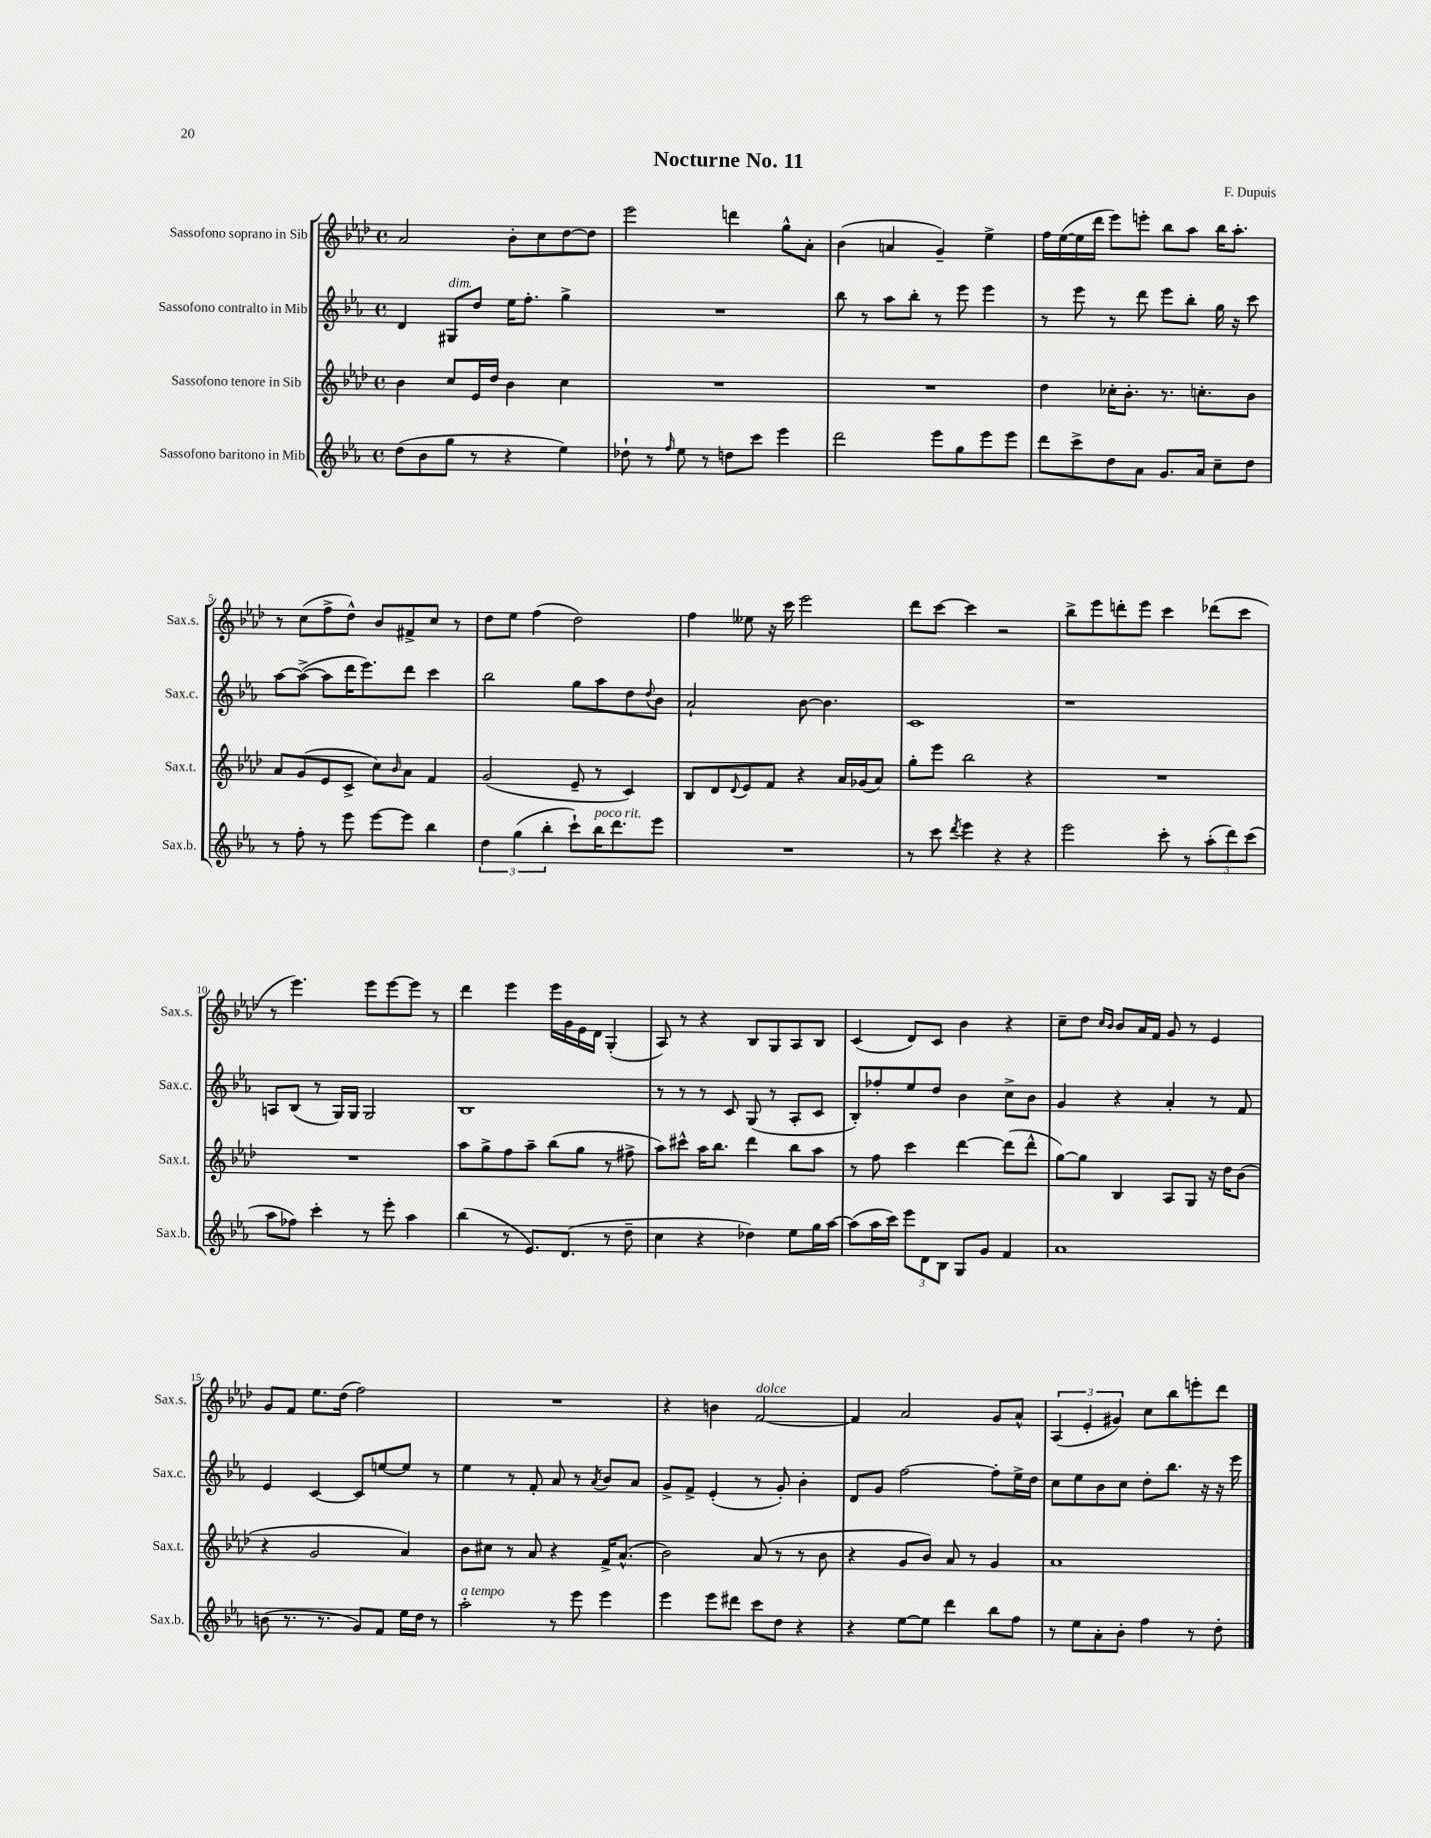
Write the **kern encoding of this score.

**kern	**kern	**kern	**kern
*part4	*part3	*part2	*part1
*staff4	*staff3	*staff2	*staff1
*I"Sassofono baritono in Mib	*I"Sassofono tenore in Sib	*I"Sassofono contralto in Mib	*I"Sassofono soprano in Sib
*I'Sax.b.	*I'Sax.t.	*I'Sax.c.	*I'Sax.s.
*clefG2	*clefG2	*clefG2	*clefG2
*k[b-e-a-]	*k[b-e-a-d-]	*k[b-e-a-]	*k[b-e-a-d-]
*M4/4	*M4/4	*M4/4	*M4/4
*met(c)	*met(c)	*met(c)	*met(c)
=1	=1	=1	=1
(8dd\L	4b-\	4d/	2a-/
8b-\	.	.	.
!	!	!LO:TX:a:i:t=dim.	!
8gg\J	8cc/L	8G#X/L	.
8r	16e-/L	8dd/J	.
.	16dd-/JJ	.	.
4r	4b-\	16ee-\KL	8b-'\L
.	.	8.ff'\J	.
.	.	.	8cc\
4ee-\)	4cc\	4gg^\	[8dd-\
.	.	.	8dd-\J]
=2	=2	=2	=2
8dd-X`\	1r	1r	2eee-\
8r	.	.	.
16qqff/	.	.	.
8ee-\	.	.	.
8r	.	.	.
8ddn\L	.	.	4dddn\
8ccc\J	.	.	.
4eee-\	.	.	8gg^^\L
.	.	.	8a-'\J
=3	=3	=3	=3
2ddd\	1r	8bb-\	(4b-\
.	.	8r	.
.	.	8aa-\L	4an/
.	.	8bb-'\J	.
8eee-\L	.	8r	4g~/)
8gg\	.	8eee-\	.
8eee-\	.	4eee-\	4ee-^\
8eee-\J	.	.	.
=4	=4	=4	=4
8ddd\L	4dd-\	8r	16ff\LL
.	.	.	([16ee-\
8ccc^\	.	8eee-\	16ee-\]
.	.	.	16ddd-\JJ
8dd\	16cc-X'\KL	8r	8eee-\L)
.	8.b-'\J	.	.
8a-\J	.	8ddd\	8eeen'\J
8.g/L	8.r	8eee-\L	8bb-\L
.	.	8bb-'\J	8aa-\J
16a-/Jk	8.ccn'\L	.	.
8cc~\L	.	16gg\	16bb-\KL
.	.	16r	8.aa-'\J
8dd\J	8b-\J	8ccc\	.
!!LO:LB:g=z
=5	=5	=5	=5
8r	8a-/L	[8aa-\L	8r
8ff'\	(8g/	(8aa-^\J_	(8cc\L
8r	8e-/	8aa-\L]	8ff^\
8eee-\	8c^/J	16ddd\K	8dd-^^\J)
.	.	8.eee-\)	.
[8eee-\L	8cc\L)	.	8b-/L
.	16qqb-/	.	.
8eee-\J]	8a-\J	8ddd\J	8f#X^/
4bb-\	4f/	4ccc\	8cc/J
.	.	.	8r
=6	=6	=6	=6
6dd\	(2g/	2bb-\	8dd-\L
.	.	.	8ee-\J
(6gg\	.	.	.
.	.	.	(4ff\
6bb-'\	.	.	.
8ccc`\L)	8e-~/	8gg\L	2dd-\)
!LO:TX:a:i:t=poco rit.	!	!	!
16bb-\K	8r	8aa-\	.
8.ddd\	.	.	.
.	4c/)	8dd\	.
.	.	8qqdd/	.
8eee-\J	.	8b-\J	.
=7	=7	=7	=7
1r	8B-/L	2a-`/	4ff\
.	8d-/	.	.
.	8qqd-/	.	.
.	8e-/	.	8ee--X\
.	8f/J	.	16r
.	.	.	16ccc\
.	4r	[8b-\	2eee-\
.	.	4.b-\]	.
.	16a-/LL	.	.
.	(16g-X/J	.	.
.	8a-/J)	.	.
=8	=8	=8	=8
8r	8gg'\L	1c	8ddd-\L
8ccc\	8eee-\J	.	[8ccc\J
8qddd/	.	.	.
4eee-\	2bb-\	.	4ccc\]
4r	.	.	2r
4r	4r	.	.
=9	=9	=9	=9
2eee-\	1r	1r	8bb-^\L
.	.	.	8eee-\
.	.	.	8dddn'\
.	.	.	8eee-\J
8ccc'\	.	.	4ccc\
8r	.	.	.
(12aa-'\L	.	.	(8ddd-X\L
12ddd\)	.	.	.
.	.	.	8ccc\J
(12ccc\J	.	.	.
!!LO:LB:g=z
=10	=10	=10	=10
8aa-\L	1r	8An/L	8r
8ff-X\J)	.	(8B-/J	4.eee-\)
4ccc'\	.	8r	.
.	.	16G/LL)	.
.	.	16G/JJ	.
8r	.	2G/	8eee-\L
8eee-'\	.	.	[8eee-\
4aa-\	.	.	8eee-\J]
.	.	.	8r
=11	=11	=11	=11
(4bb-\	8aa-\L	1B-	4ddd-\
.	8gg^\	.	.
8r	8ff\	.	4eee-\
8.e-/L)	8aa-~\J	.	.
.	(8bb-\L	.	16eee-\LL
(8.d/J	.	.	16g\
.	8gg\J	.	16e-\
.	.	.	16d-\JJ
8r	8r	.	(4G'/
8dd~\	8ff#X^\	.	.
=12	=12	=12	=12
4cc\	8aa-\L)	8r	8A-/)
.	8ccc#X^^\J	8r	8r
4r	16aa-\KL	8r	4r
.	8.bb-\J	.	.
.	.	8c/	.
4dd-X\)	4ddd-\	(8G/	8B-/L
.	.	8r	8G/
8ee-\L	8bb-\L	8A-'/L	8A-/
16gg\L	8aa-\J	8c/J	8B-/J
[16aa-\JJ	.	.	.
=13	=13	=13	=13
(8aa-\L]	8r	8B-'/L)	(4c/
16aa-\L	8ff\	8ff-X'/	.
16ccc\JJ)	.	.	.
12eee-\L	4ccc\	8ee-/	8d-/L)
12d\	.	.	.
.	.	8dd/J	8c/J
12B-\J	.	.	.
8G/L	[4ddd-\	4b-\	4b-\
8g/J	.	.	.
4f/	(8ddd-\L]	8cc^\L	4r
.	8ddd-^^\J	8b-\J	.
=14	=14	=14	=14
1a-	[8gg\L)	4g/	8cc~\L
.	8gg\J]	.	8dd-\J
.	.	.	16qqcc/LL
.	.	.	16qqb-/JJ
.	4B-/	4r	8b-/L
.	.	.	16a-/L
.	.	.	16f/JJ
.	8A-/L	4a-'/	8g/
.	8G/J	.	8r
.	16r	8r	4e-/
.	16dd-\KL	.	.
.	(8b-\J	8f/	.
!!LO:LB:g=z
=15	=15	=15	=15
(8bn\	4r	4e-/	8g/L
8.r	.	.	8f/J
.	2g/	[4c/	8.ee-\L
8.r	.	.	.
.	.	.	(16dd-\Jk
8g/L)	.	8c/L]	2ff\)
8f/J	.	[8een/	.
16ee-\LL	4a-/)	8ee/J]	.
16dd\JJ	.	.	.
8r	.	8r	.
=16	=16	=16	=16
!LO:TX:a:i:t=a tempo	!	!	!
2aa-'\	8b-\L	4ee-\	1r
.	8cc#X\J	.	.
.	8r	8r	.
.	8a-/	8f'/	.
8r	4r	8a-/	.
8eee-\	.	8r	.
.	.	8qa-/	.
4eee-\	16f^/KL	8b-/L	.
.	(8.a-^^/J	.	.
.	.	8a-/J	.
=17	=17	=17	=17
4eee-\	2b-\)	8g^/L	4r
.	.	8f^/J	.
8eee-\L	.	(4e-'/	4bn\
8ddd#X\J	.	.	.
!	!	!	!LO:TX:a:i:t=dolce
8ccc\L	(8a-/	8r	[2f/
8dd\J	8r	8g'/)	.
4r	8r	4b-'\	.
.	8b-\	.	.
=18	=18	=18	=18
4r	4r	8d/L	4f/]
.	.	8g/J	.
[8ee-\L	8g/L	[2ff\	2a-/
8ee-\J]	8b-/J)	.	.
4ddd\	8a-/	.	.
.	8r	.	.
8bb-\L	4g/	8ff'\L]	8g/L
8ff\J	.	16ee-^\L	8a-^^/J
.	.	16dd\JJ	.
=19	=19	=19	=19
8r	1a-	8cc\L	(6A-/
8ee-\L	.	8ee-\	.
.	.	.	6e-'/
8a-'\	.	8b-\	.
.	.	.	6g#X/)
8b-'\J	.	8cc\J	.
4ff\	.	8dd'\L	8cc\L
.	.	8.bb-\J	8bb-\
8r	.	.	8eeen'\
.	.	16r	.
8dd'\	.	16r	8ddd-\J
.	.	16eee-\	.
==	==	==	==
*-	*-	*-	*-
